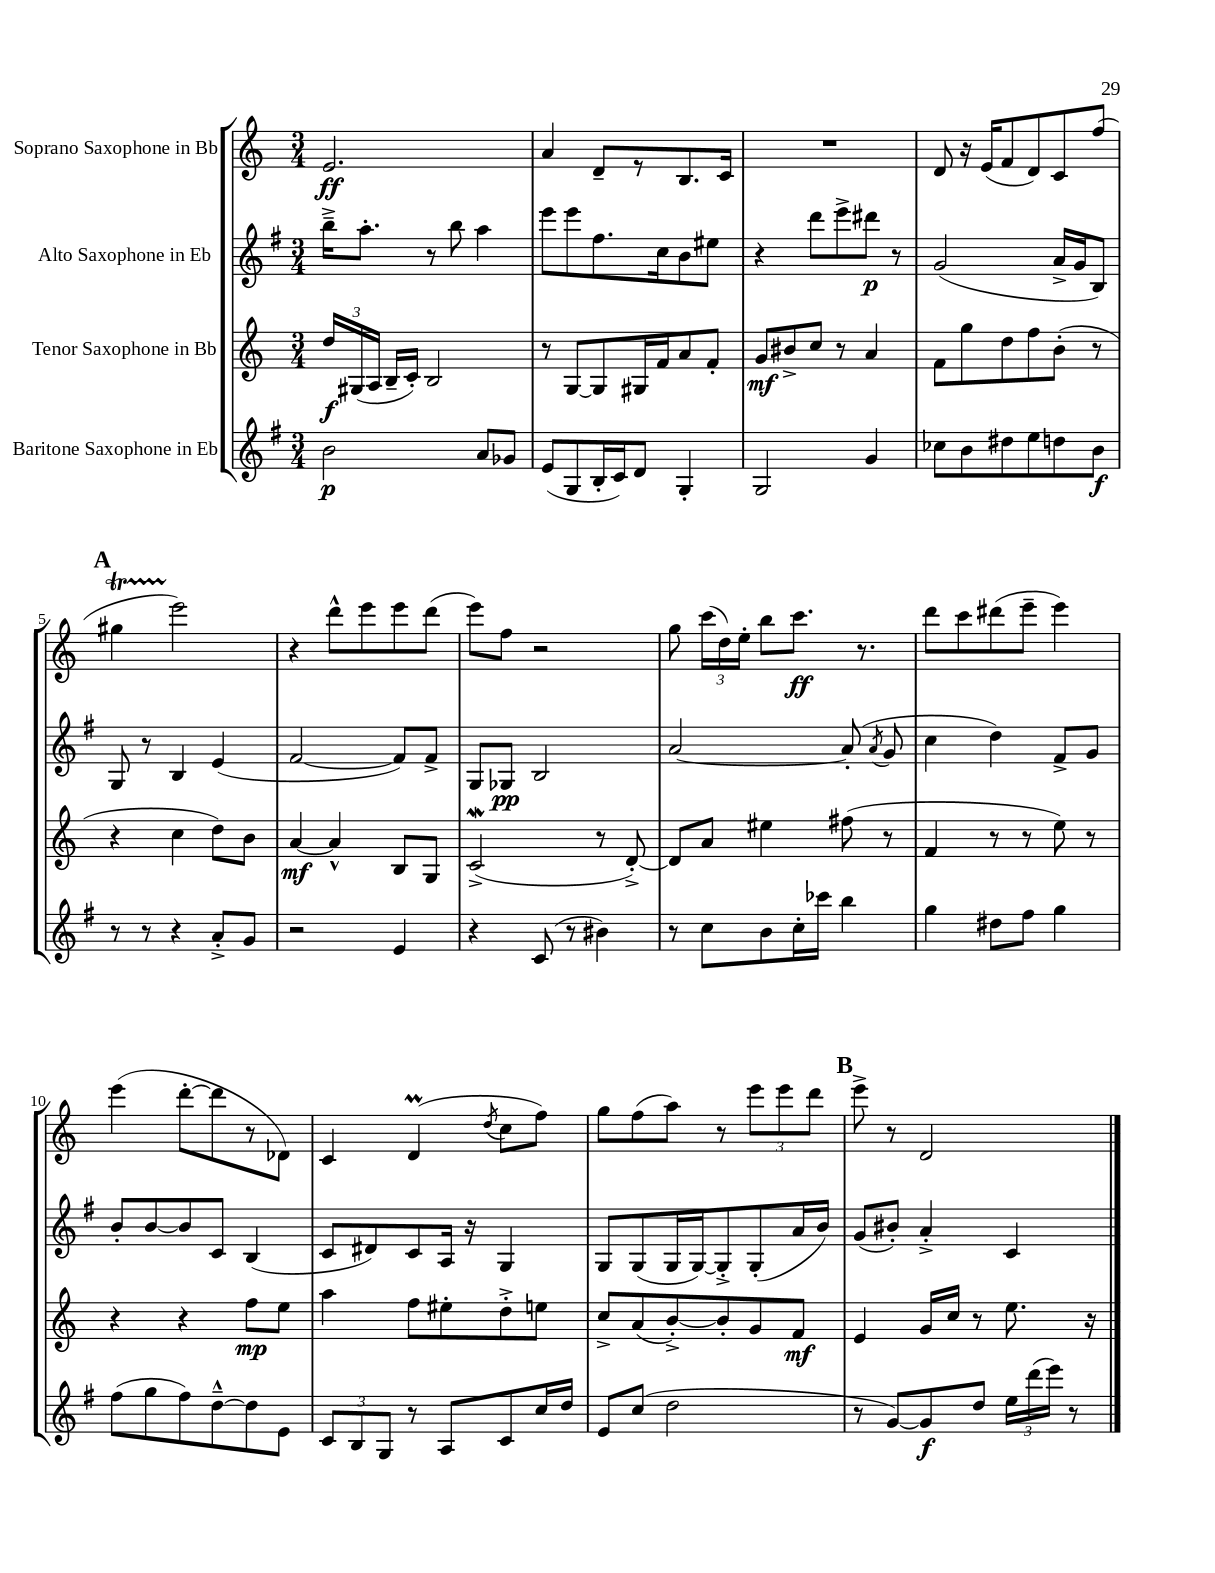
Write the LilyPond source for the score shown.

<<
\new StaffGroup <<
\new Staff = "s0" \with { instrumentName = "Soprano Saxophone in Bb" } {
    \clef treble \key c \major \numericTimeSignature \time 3/4
    \autoBeamOff e'2.\ff |
    a'4 d'8[-- r8 b8. c'16] |
    R2. |
    d'8 r16 e'16[( f'8 d'8) c'8 f''8]( |
    \mark \markup { \bold "A" } gis''4\startTrillSpan e'''2\stopTrillSpan) |
    r4 d'''8[-^ e'''8 e'''8 d'''8]( |
    e'''8[) f''8] r2 |
    g''8 \tuplet 3/2 { c'''16[( d''16) e''16]-. } b''8[ c'''8.]\ff r8. |
    d'''8[ c'''8 dis'''8( e'''8]-- e'''4) |
    e'''4( d'''8[~-. d'''8 r8 des'8]) |
    c'4 d'4\prall( \acciaccatura { d''8 } c''8[ f''8]) |
    g''8[ f''8( a''8]) r8 \tuplet 3/2 { e'''8[ e'''8 d'''8] } |
    \mark \markup { \bold "B" } e'''8-> r8 d'2 \bar "|." |
}
\new Staff = "s1" \with { instrumentName = "Alto Saxophone in Eb" } {
    \clef treble \key g \major \numericTimeSignature \time 3/4
    \autoBeamOff b''16[---> a''8.]-. r8 b''8 a''4 |
    e'''8[ e'''8 fis''8. c''16 b'8 eis''8] |
    r4 d'''8[ e'''8-> dis'''8]\p r8 |
    g'2( a'16[-> g'16 b8]) |
    \mark \markup { \bold "A" } g8 r8 b4 e'4( |
    fis'2~ fis'8[) fis'8]-> |
    g8[ ges8]\pp b2 |
    a'2~ a'8-.( \acciaccatura { a'8 } g'8 |
    c''4 d''4) fis'8[-> g'8] |
    b'8[-. b'8~ b'8 c'8] b4( |
    c'8[ dis'8) c'8 a16] r16 g4 |
    g8[ g8( g16 g16~) g8-.-> g8-.( a'16 b'16]) |
    \mark \markup { \bold "B" } g'8[( bis'8]-.) a'4-.-> c'4 \bar "|." |
}
\new Staff = "s2" \with { instrumentName = "Tenor Saxophone in Bb" } {
    \clef treble \key c \major \numericTimeSignature \time 3/4
    \autoBeamOff \tuplet 3/2 { d''16[\f gis16( a16] } b16[-- c'16]-.) b2 |
    r8 g8[~ g8 gis16 f'16 a'8 f'8]-. |
    g'8[\mf bis'8-> c''8] r8 a'4 |
    f'8[ g''8 d''8 f''8 b'8]-.( r8 |
    \mark \markup { \bold "A" } r4 c''4 d''8[) b'8] |
    a'4~\mf a'4-^ b8[ g8] |
    c'2->\mordent( r8 d'8~-.->) |
    d'8[ a'8] eis''4 fis''8( r8 |
    f'4 r8 r8 e''8) r8 |
    r4 r4 f''8[\mp e''8] |
    a''4 f''8[ eis''8-. d''8-.-> e''8] |
    c''8[-> a'8( b'8~-.->) b'8-. g'8 f'8]\mf |
    \mark \markup { \bold "B" } e'4 g'16[ c''16] r8 e''8. r16 \bar "|." |
}
\new Staff = "s3" \with { instrumentName = "Baritone Saxophone in Eb" } {
    \clef treble \key g \major \numericTimeSignature \time 3/4
    \autoBeamOff b'2\p a'8[ ges'8] |
    e'8[( g8 b16-. c'16) d'8] g4-. |
    g2 g'4 |
    ces''8[ b'8 dis''8 e''8 d''8 b'8]\f |
    \mark \markup { \bold "A" } r8 r8 r4 a'8[-.-> g'8] |
    r2 e'4 |
    r4 c'8( r8 bis'4) |
    r8 c''8[ b'8 c''16-. ces'''16] b''4 |
    g''4 dis''8[ fis''8] g''4 |
    fis''8[( g''8 fis''8) d''8~---^ d''8 e'8] |
    \tuplet 3/2 { c'8[ b8 g8] } r8 a8[ c'8 c''16 d''16] |
    e'8[ c''8]( d''2 |
    \mark \markup { \bold "B" } r8 g'8[~) g'8\f d''8] \tuplet 3/2 { e''16[ d'''16( e'''16]) } r8 \bar "|." |
}
>>
>>
